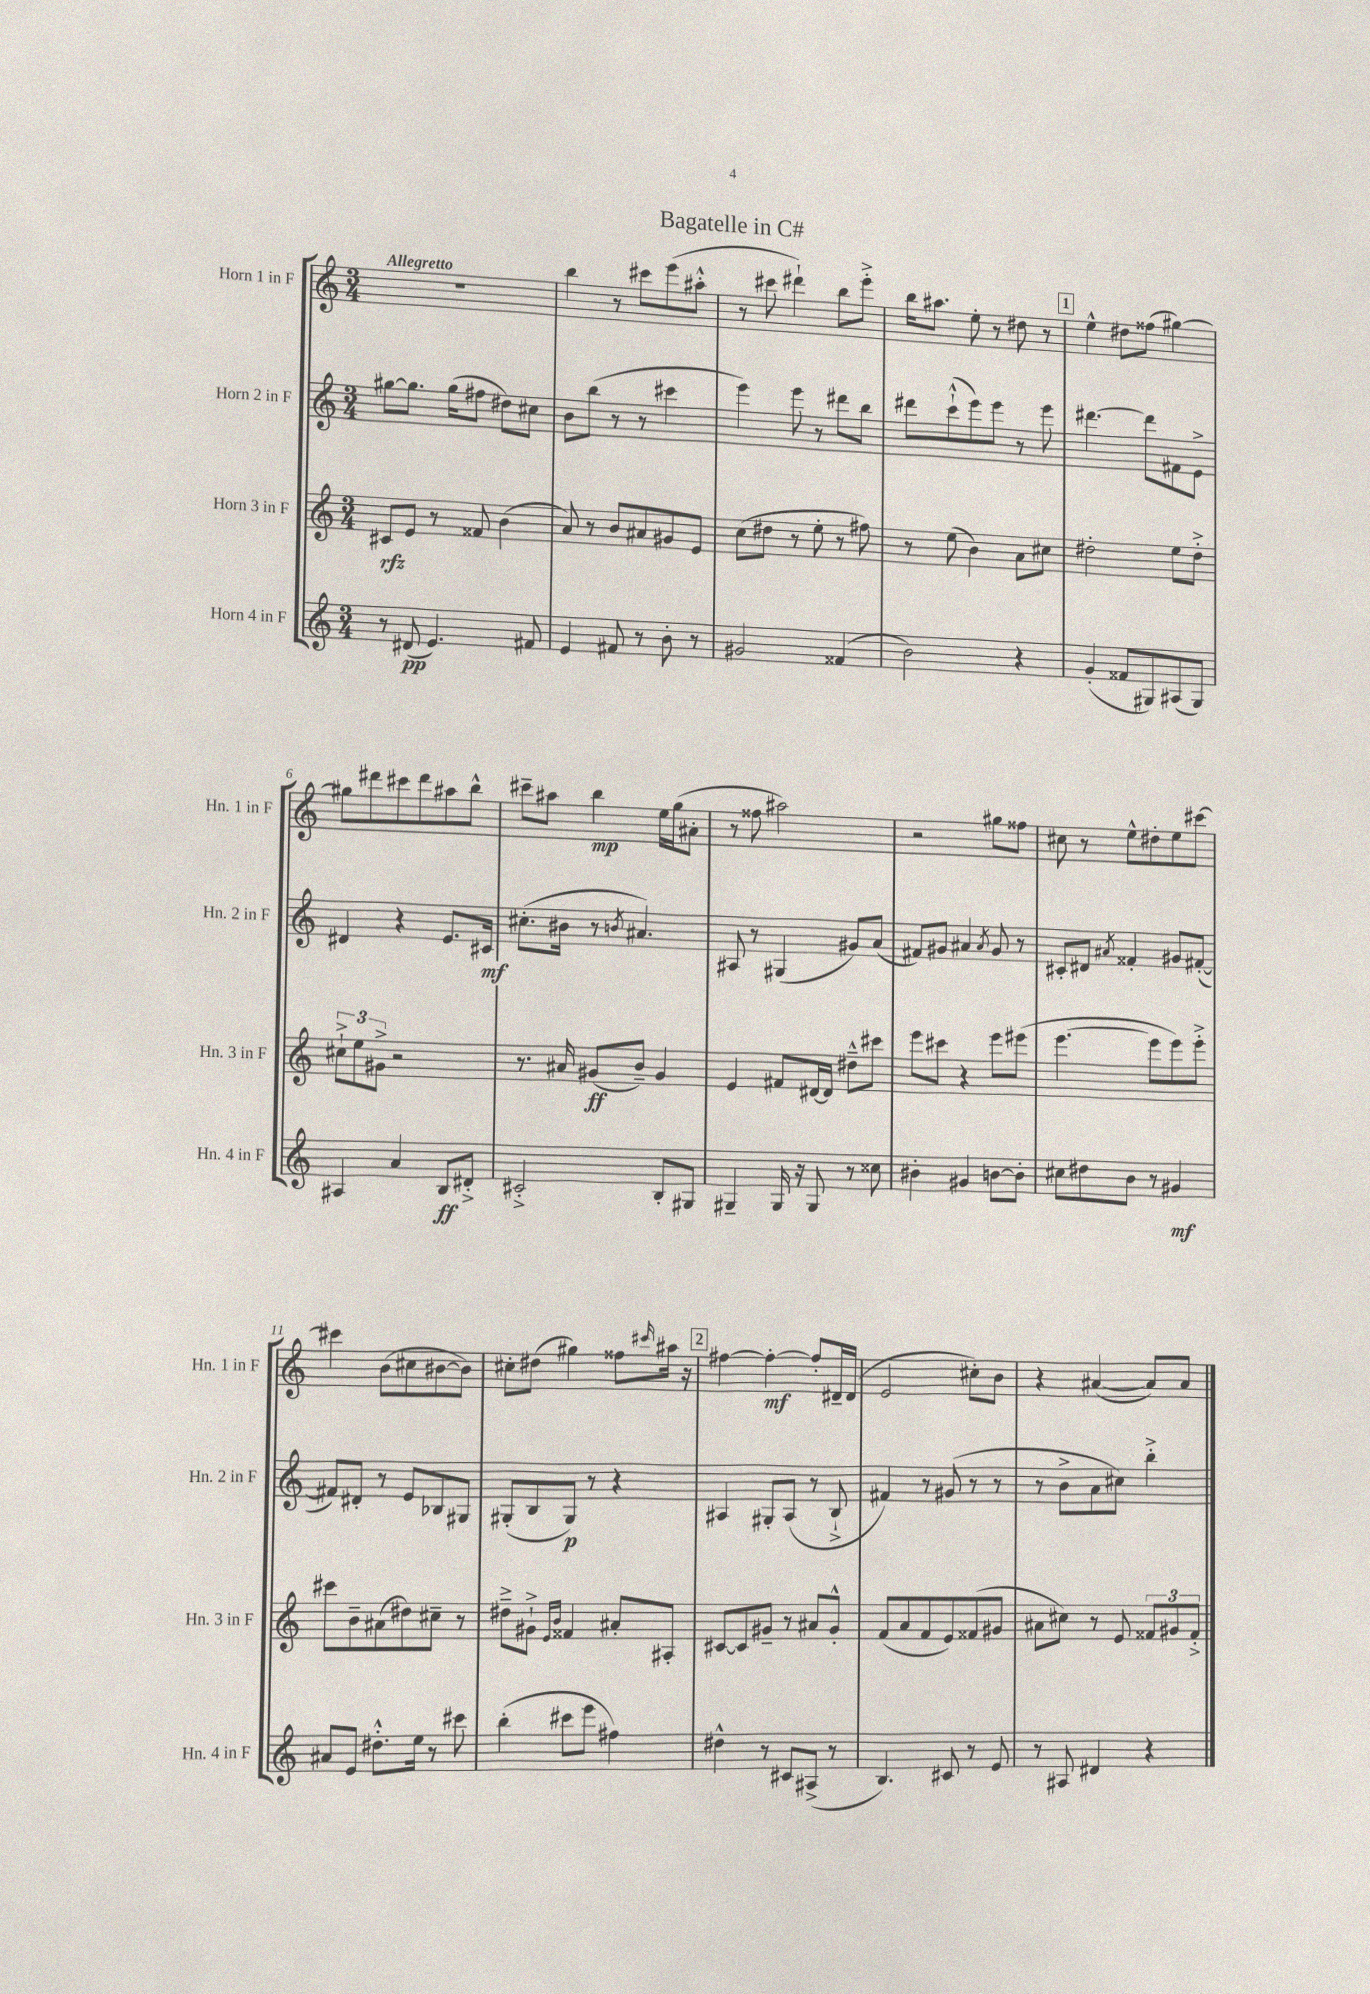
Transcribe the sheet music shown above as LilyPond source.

\header { title = "Bagatelle in C#" }
<<
\new StaffGroup <<
\new Staff = "s0" \with { instrumentName = "Horn 1 in F" shortInstrumentName = "Hn. 1 in F" } {
    \clef treble \key c \major \numericTimeSignature \time 3/4 \tempo "Allegretto"
    R2. |
    b''4 r8 cis'''8 e'''8( ais''8-.-^ |
    r8 cis'''8 dis'''4-!) b''8 e'''8-.-> |
    b''16 ais''8. e''8-. r8 dis''8 r8 |
    \mark \markup { \box "1" } e''4-^ dis''8 fisis''8( gis''4~) |
    gis''8 dis'''8 cis'''8 dis'''8 ais''8 b''8-^ |
    cis'''8-- ais''8 b''4\mp e''16 g''16( ais'8-. |
    r8 fisis''8 ais''2) |
    r2 gis''8 fisis''8 |
    cis''8 r8 e''8-^ dis''8-. e''8 cis'''8~ |
    cis'''4 b'8( cis''8 bis'8~ bis'8) |
    cis''8-. dis''8( gis''4) fisis''8 \grace { cis'''16 } ais''16 r16 |
    \mark \markup { \box "2" } fis''4~ fis''4~-.\mf fis''8-. dis'16-- dis'16( |
    e'2 cis''8-.) b'8 |
    r4 ais'4~( ais'8) ais'8 \bar "|." |
}
\new Staff = "s1" \with { instrumentName = "Horn 2 in F" shortInstrumentName = "Hn. 2 in F" } {
    \clef treble \key c \major \numericTimeSignature \time 3/4
    gis''8~ gis''8. gis''16( fis''8 dis''8) cis''8 |
    b'8 b''8( r8 r8 cis'''4 |
    e'''4) e'''8 r8 dis'''8 b''8 |
    dis'''8 c'''8-!-^( e'''8) e'''8 r8 e'''8 |
    \mark \markup { \box "1" } dis'''4.~ dis'''8 fis'8 e'8-> |
    dis'4 r4 e'8. cis'16\mf |
    cis''8.-.( bis'16 r8 \acciaccatura { b'8 } ais'4.) |
    ais8 r8 gis4( gis'8) a'8( |
    fis'8) gis'8 ais'4 \acciaccatura { ais'8 } gis'8 r8 |
    cis'8-. dis'8 \acciaccatura { ais'8 } fisis'4-. gis'8 fis'8~-.( |
    fis'8) dis'8-. r8 e'8 bes8 gis8 |
    gis8-.( b8 gis8\p) r8 r4 |
    \mark \markup { \box "2" } ais4 gis8-. ais8( r8 b8-!-> |
    fis'4) r8 gis'8( r8 r8 |
    r8 b'8-> a'8 cis''8) b''4-.-> \bar "|." |
}
\new Staff = "s2" \with { instrumentName = "Horn 3 in F" shortInstrumentName = "Hn. 3 in F" } {
    \clef treble \key c \major \numericTimeSignature \time 3/4
    cis'8\rfz e'8 r8 fisis'8 b'4( |
    a'8) r8 b'8 ais'8 gis'8 e'8 |
    c''8( dis''8 r8 e''8-. r8 fis''8) |
    r8 e''8( b'4) a'8 cis''8 |
    \mark \markup { \box "1" } dis''2-. e''8 dis''8-.-> |
    \tuplet 3/2 { cis''8-!-> e''8 gis'8-> } r2 |
    r8. ais'16 gis'8\ff( b'8--) gis'4 |
    e'4 fis'8 dis'16~ dis'16 dis''8---^ cis'''8 |
    e'''8 cis'''8 r4 e'''8 eis'''8( |
    e'''4.~ e'''8 e'''8) e'''8-.-> |
    cis'''8 b'8-- ais'8( dis''8) cis''8-- r8 |
    dis''8---> gis'8-!-> \grace { e'16 b'16 } fisis'4 ais'8-. ais8-. |
    \mark \markup { \box "2" } cis'8~ cis'8 gis'8-- r8 ais'8 gis'8-.-^ |
    f'8( a'8 f'8 e'8) fisis'8( gis'8 |
    ais'8 cis''8) r8 e'8 \tuplet 3/2 { fisis'8 gis'8 fisis'8-.-> } \bar "|." |
}
\new Staff = "s3" \with { instrumentName = "Horn 4 in F" shortInstrumentName = "Hn. 4 in F" } {
    \clef treble \key c \major \numericTimeSignature \time 3/4
    r8 dis'8\pp( e'4.) fis'8 |
    e'4 fis'8 r8 b'8-. r8 |
    gis'2 fisis'4( |
    b'2) r4 |
    \mark \markup { \box "1" } g'4-.( fisis'8 gis8) ais8( gis8) |
    ais4 a'4 b8\ff dis'8-.-> |
    cis'2-.-> b8-. gis8 |
    gis4-- gis16 r16 gis8 r8 cisis''8 |
    bis'4-. gis'4 b'8~ b'8-. |
    cis''8 dis''8 b'8 r8 gis'4\mf |
    ais'8 e'8 dis''8.-.-^ e''16 r8 cis'''8 |
    b''4-.( cis'''8 e'''8 fis''4) |
    \mark \markup { \box "2" } dis''4-^ r8 cis'8 ais8->( r8 |
    b4.) cis'8 r8 e'8 |
    r8 ais8 dis'4 r4 \bar "|." |
}
>>
>>
